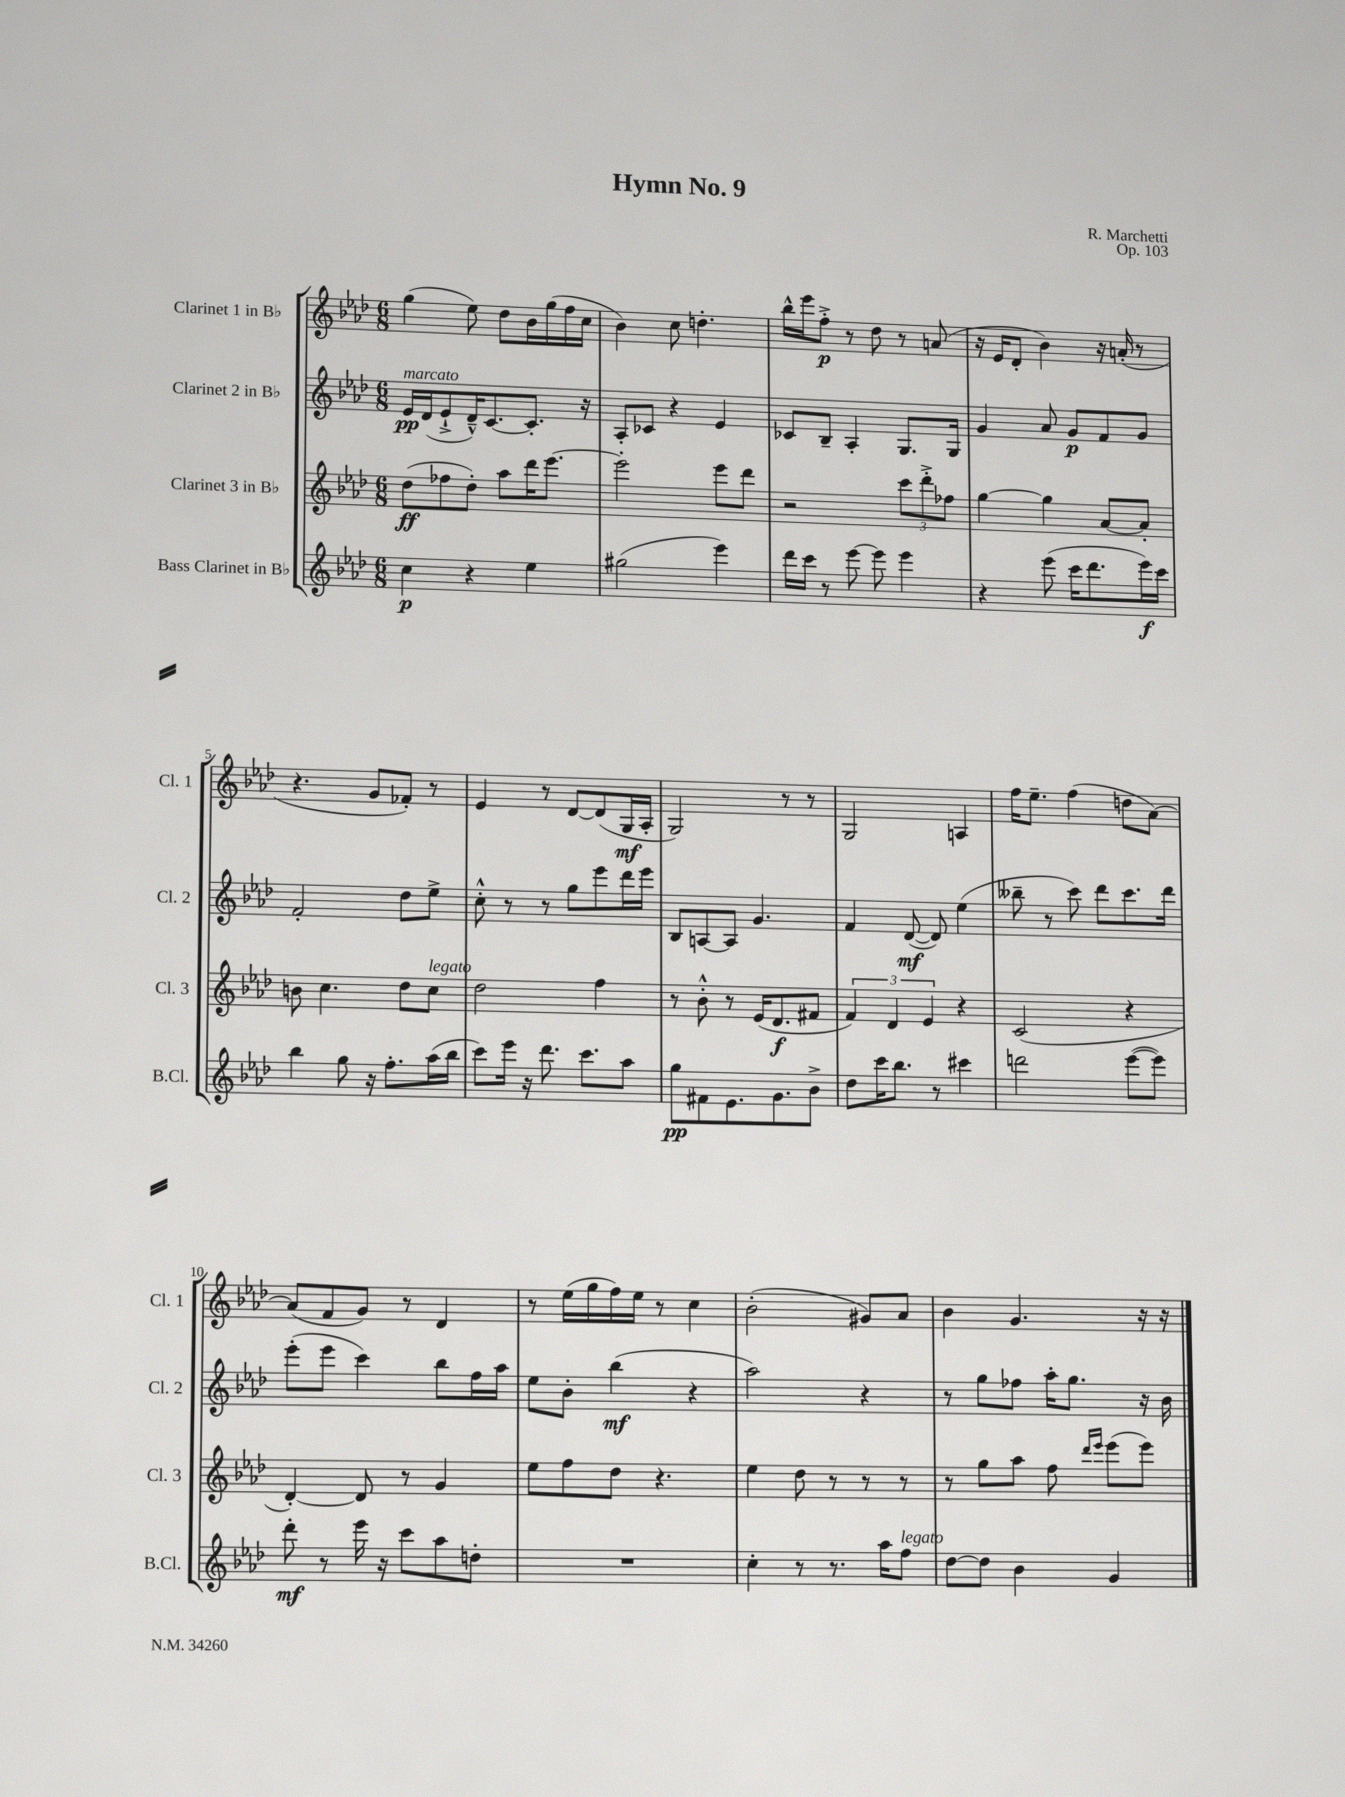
\header { title = "Hymn No. 9" composer = "R. Marchetti" opus = "Op. 103" }
<<
\new StaffGroup <<
\new Staff = "s0" \with { instrumentName = "Clarinet 1 in Bb" shortInstrumentName = "Cl. 1" } {
    \clef treble \key aes \major \numericTimeSignature \time 6/8
    g''4( ees''8) des''8 bes'16 g''16( f''16 c''16 |
    bes'4) c''8 d''4.-. |
    bes''16-^ ees'''16 f''8-.->\p r8 des''8 r8 a'8( |
    r16 ees'16 des'8-. bes'4) r16 a'16-.( r8 |
    r4. g'8 fes'8-.) r8 |
    ees'4 r8 des'8~ des'8( g16\mf aes16-. |
    g2) r8 r8 |
    g2 a4 |
    f''16 ees''8.-- f''4( d''8 aes'8~) |
    aes'8( f'8 g'8) r8 des'4 |
    r8 ees''16( g''16 f''16) ees''16 r8 c''4 |
    bes'2-.( gis'8) aes'8 |
    bes'4 g'4. r16 r16 \bar "|." |
}
\new Staff = "s1" \with { instrumentName = "Clarinet 2 in Bb" shortInstrumentName = "Cl. 2" } {
    \clef treble \key aes \major \numericTimeSignature \time 6/8
    ees'16\pp^\markup { \italic "marcato" } des'16( ees'8-!-> des'16---^) c'8.~ c'8.-. r16 |
    aes8-. ces'8 r4 ees'4 |
    ces'8 bes8-- aes4-. g8. g16 |
    g'4 aes'8 g'8\p f'8 g'8 |
    f'2-. des''8 ees''8-> |
    c''8-.-^ r8 r8 g''8 ees'''8 des'''16 ees'''16 |
    bes8 a8~ a8 g'4. |
    f'4 des'8~\mf( des'8) ees''4( |
    beses''8-- r8 c'''8) des'''8 c'''8. des'''16 |
    ees'''8-.( ees'''8 c'''4) bes''8 f''16 aes''16 |
    ees''8 bes'8-. bes''4\mf( r4 |
    aes''2) r4 |
    r8 g''8 fes''8 aes''16-. g''8. r16 bes'16 \bar "|." |
}
\new Staff = "s2" \with { instrumentName = "Clarinet 3 in Bb" shortInstrumentName = "Cl. 3" } {
    \clef treble \key aes \major \numericTimeSignature \time 6/8
    des''8\ff( fes''8 des''8-.) aes''8 des'''16 ees'''8.~ |
    ees'''2-. ees'''8 des'''8 |
    r2 \tuplet 3/2 { c'''8 des'''8-.-> fes''8 } |
    g''4~ g''4 aes'8~ aes'8-. |
    b'8 c''4. des''8 c''8^\markup { \italic "legato" } |
    des''2 f''4 |
    r8 bes'8-.-^ r8 ees'16( des'8.\f fis'8 |
    \tuplet 3/2 { f'4) des'4 ees'4 } r4 |
    c'2( r4 |
    des'4~-.) des'8 r8 g'4 |
    ees''8 f''8 des''8 r4. |
    ees''4 des''8 r8 r8 r8 |
    r8 g''8 aes''8 f''8 \grace { des'''16 ees'''16 } ees'''8( ees'''8) \bar "|." |
}
\new Staff = "s3" \with { instrumentName = "Bass Clarinet in Bb" shortInstrumentName = "B.Cl." } {
    \clef treble \key aes \major \numericTimeSignature \time 6/8
    c''4\p r4 ees''4 |
    gis''2( ees'''4) |
    des'''16 c'''16 r8 ees'''8~ ees'''8 ees'''4 |
    r4 ees'''8( c'''16 des'''8. ees'''16\f) c'''16 |
    bes''4 g''8 r16 f''8.-. aes''16( bes''16 |
    c'''8) ees'''16 r16 des'''8. c'''8. aes''8 |
    g''8\pp fis'8 ees'8. g'8. bes'8-> |
    des''8 c'''16 bes''8. r8 cis'''4 |
    d'''2 ees'''8~( ees'''8) |
    des'''8-.\mf r8 ees'''16 r16 c'''8 aes''8 d''8-. |
    R2. |
    c''4-. r8 r8. aes''16 f''8^\markup { \italic "legato" } |
    des''8~ des''8 bes'4 g'4 \bar "|." |
}
>>
>>
